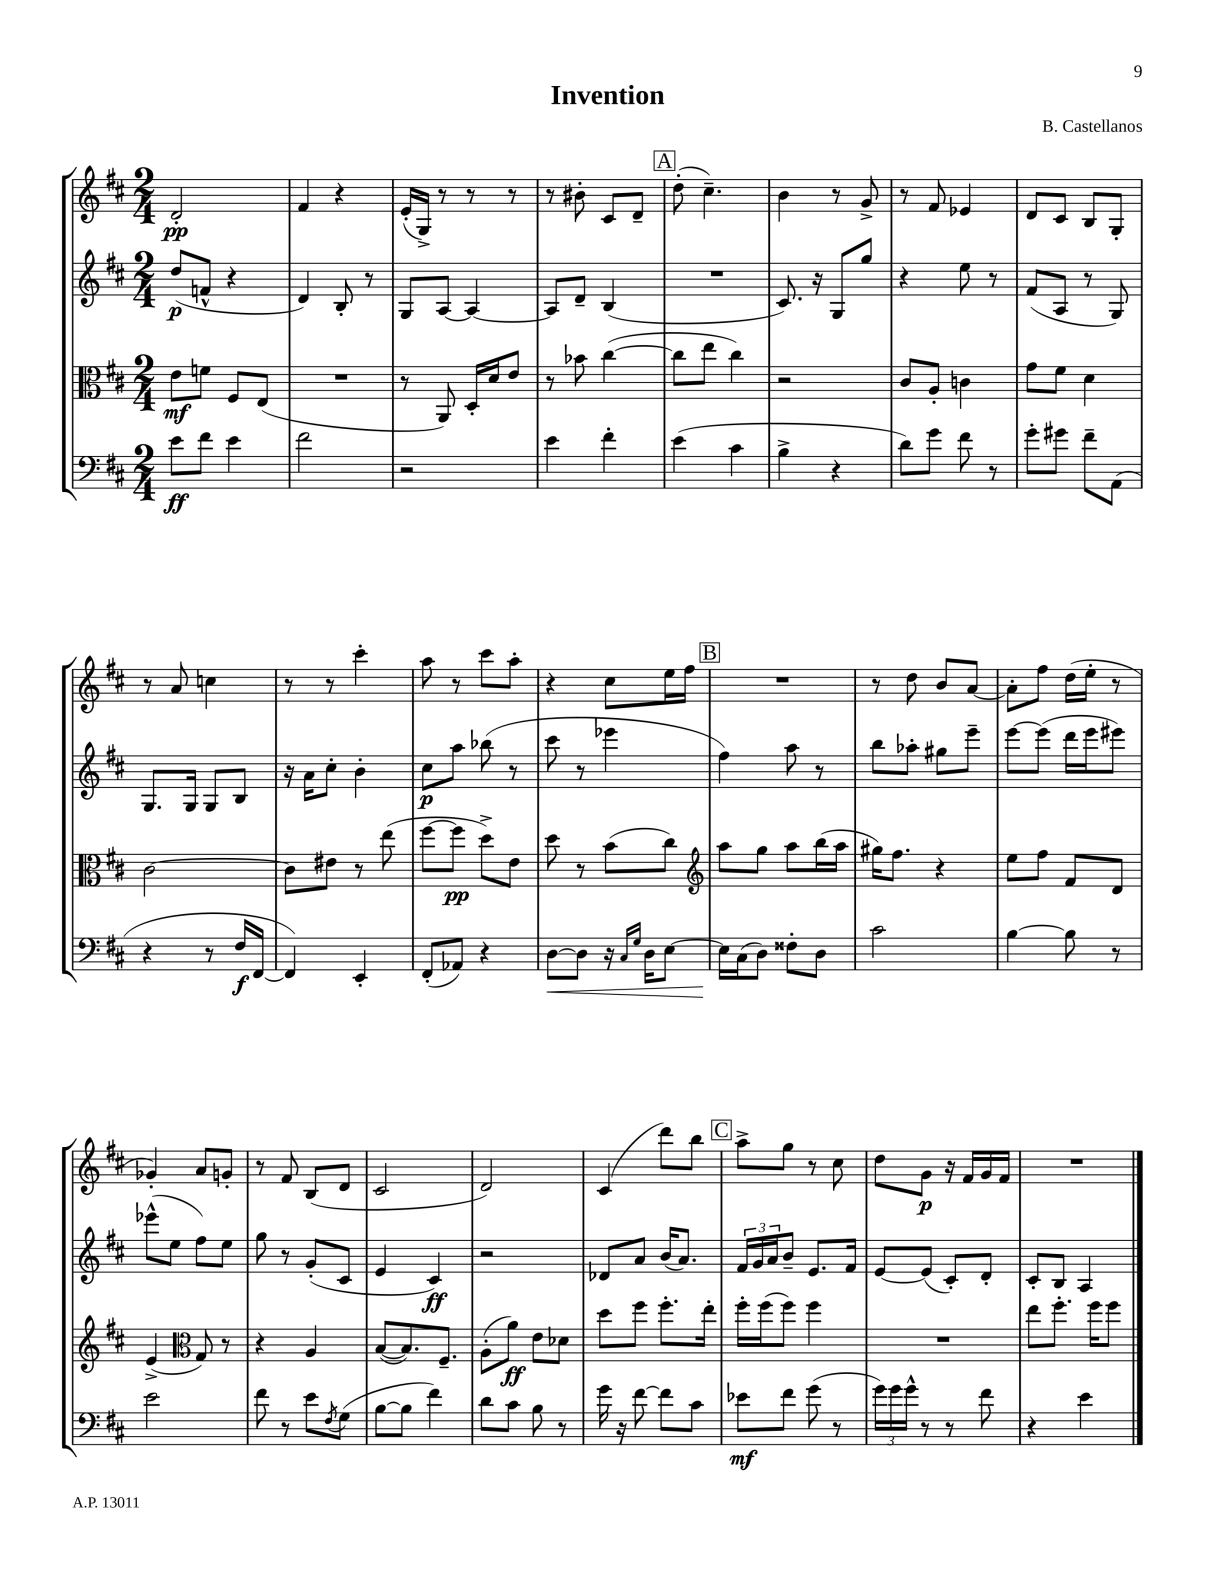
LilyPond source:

\header { title = "Invention" composer = "B. Castellanos" }
<<
\new StaffGroup <<
\new Staff = "s0" {
    \clef treble \key d \major \numericTimeSignature \time 2/4
    d'2-.\pp |
    fis'4 r4 |
    e'16-.( g16->) r8 r8 r8 |
    r8 bis'8-. cis'8 d'8-- |
    \mark \markup { \box "A" } d''8-.( cis''4.--) |
    b'4 r8 g'8-> |
    r8 fis'8 ees'4 |
    d'8 cis'8 b8 g8-. |
    r8 a'8 c''4 |
    r8 r8 cis'''4-. |
    a''8 r8 cis'''8 a''8-. |
    r4 cis''8 e''16 fis''16 |
    \mark \markup { \box "B" } R2 |
    r8 d''8 b'8 a'8~ |
    a'8-. fis''8 d''16( e''16-. r8 |
    ges'4-.) a'8 g'8-. |
    r8 fis'8 b8( d'8 |
    cis'2 |
    d'2) |
    cis'4( d'''8) b''8 |
    \mark \markup { \box "C" } a''8-> g''8 r8 cis''8 |
    d''8 g'8\p r16 fis'16 g'16 fis'16 |
    R2 \bar "|." |
}
\new Staff = "s1" {
    \clef treble \key d \major \numericTimeSignature \time 2/4
    d''8\p( f'8-^ r4 |
    d'4) b8-. r8 |
    g8 a8~ a4~ |
    a8 d'8-- b4( |
    \mark \markup { \box "A" } R2 |
    cis'8.) r16 g8 g''8 |
    r4 e''8 r8 |
    fis'8( a8 r8 g8) |
    g8. g16 g8 b8 |
    r16 a'16 cis''8-. b'4-. |
    cis''8\p a''8 bes''8( r8 |
    cis'''8 r8 ees'''4 |
    \mark \markup { \box "B" } fis''4) a''8 r8 |
    b''8 aes''8-. gis''8 e'''8-- |
    e'''8~ e'''8( d'''16 e'''16 eis'''8) |
    ees'''8-^( e''8 fis''8) e''8 |
    g''8 r8 g'8-.( cis'8 |
    e'4 cis'4\ff) |
    r2 |
    des'8 a'8 b'16( a'8.) |
    \mark \markup { \box "C" } \tuplet 3/2 { fis'16 g'16 a'16 } b'8-- e'8. fis'16 |
    e'8~ e'8( cis'8-.) d'8-. |
    cis'8-. b8 a4 \bar "|." |
}
\new Staff = "s2" {
    \clef alto \key d \major \numericTimeSignature \time 2/4
    e'8\mf f'8 fis8 e8( |
    R2 |
    r8 a,8) d16-. d'16 e'8 |
    r8 bes'8 cis''4~( |
    \mark \markup { \box "A" } cis''8 e''8 cis''4) |
    r2 |
    cis'8 a8-. c'4 |
    g'8 fis'8 d'4 |
    cis'2~ |
    cis'8 eis'8 r8 e''8( |
    fis''8~ fis''8\pp d''8->) e'8 |
    d''8 r8 b'8( cis''8) |
    \mark \markup { \box "B" } \clef treble a''8 g''8 a''8 b''16( a''16 |
    gis''16) fis''8. r4 |
    e''8 fis''8 fis'8 d'8 |
    e'4->( \clef alto g8) r8 |
    r4 a4 |
    b8~( b8.) fis8.-- |
    a8-.( a'8\ff) e'8 des'8 |
    d''8 fis''8 fis''8.-. e''16-. |
    \mark \markup { \box "C" } fis''16-. fis''16( fis''8) fis''4 |
    R2 |
    e''8 fis''8.-. fis''16 fis''8 \bar "|." |
}
\new Staff = "s3" {
    \clef bass \key d \major \numericTimeSignature \time 2/4
    e'8\ff fis'8 e'4 |
    fis'2 |
    r2 |
    e'4 fis'4-. |
    \mark \markup { \box "A" } e'4( cis'4 |
    b4-> r4 |
    d'8) g'8 fis'8 r8 |
    g'8-. gis'8 fis'8-- a,8( |
    r4 r8 fis16\f fis,16~ |
    fis,4) e,4-. |
    fis,8-.( aes,8) r4 |
    d8~\< d8 r16 \grace { cis16 g16 } d16 e8~ |
    \mark \markup { \box "B" } e16\! cis16( d8) fisis8-. d8 |
    cis'2 |
    b4~ b8 r8 |
    e'2 |
    fis'8 r8 e'8 \acciaccatura { fis8 } g8( |
    b8~ b8 fis'4) |
    d'8 cis'8 b8 r8 |
    g'16 r16 fis'8~ fis'8 cis'8 |
    \mark \markup { \box "C" } ees'8\mf fis'8 g'8( r8 |
    \tuplet 3/2 { g'16) g'16 g'16-^ } r8 r8 fis'8 |
    r4 e'4 \bar "|." |
}
>>
>>
\layout { \context { \Score \remove "Bar_number_engraver" } }
